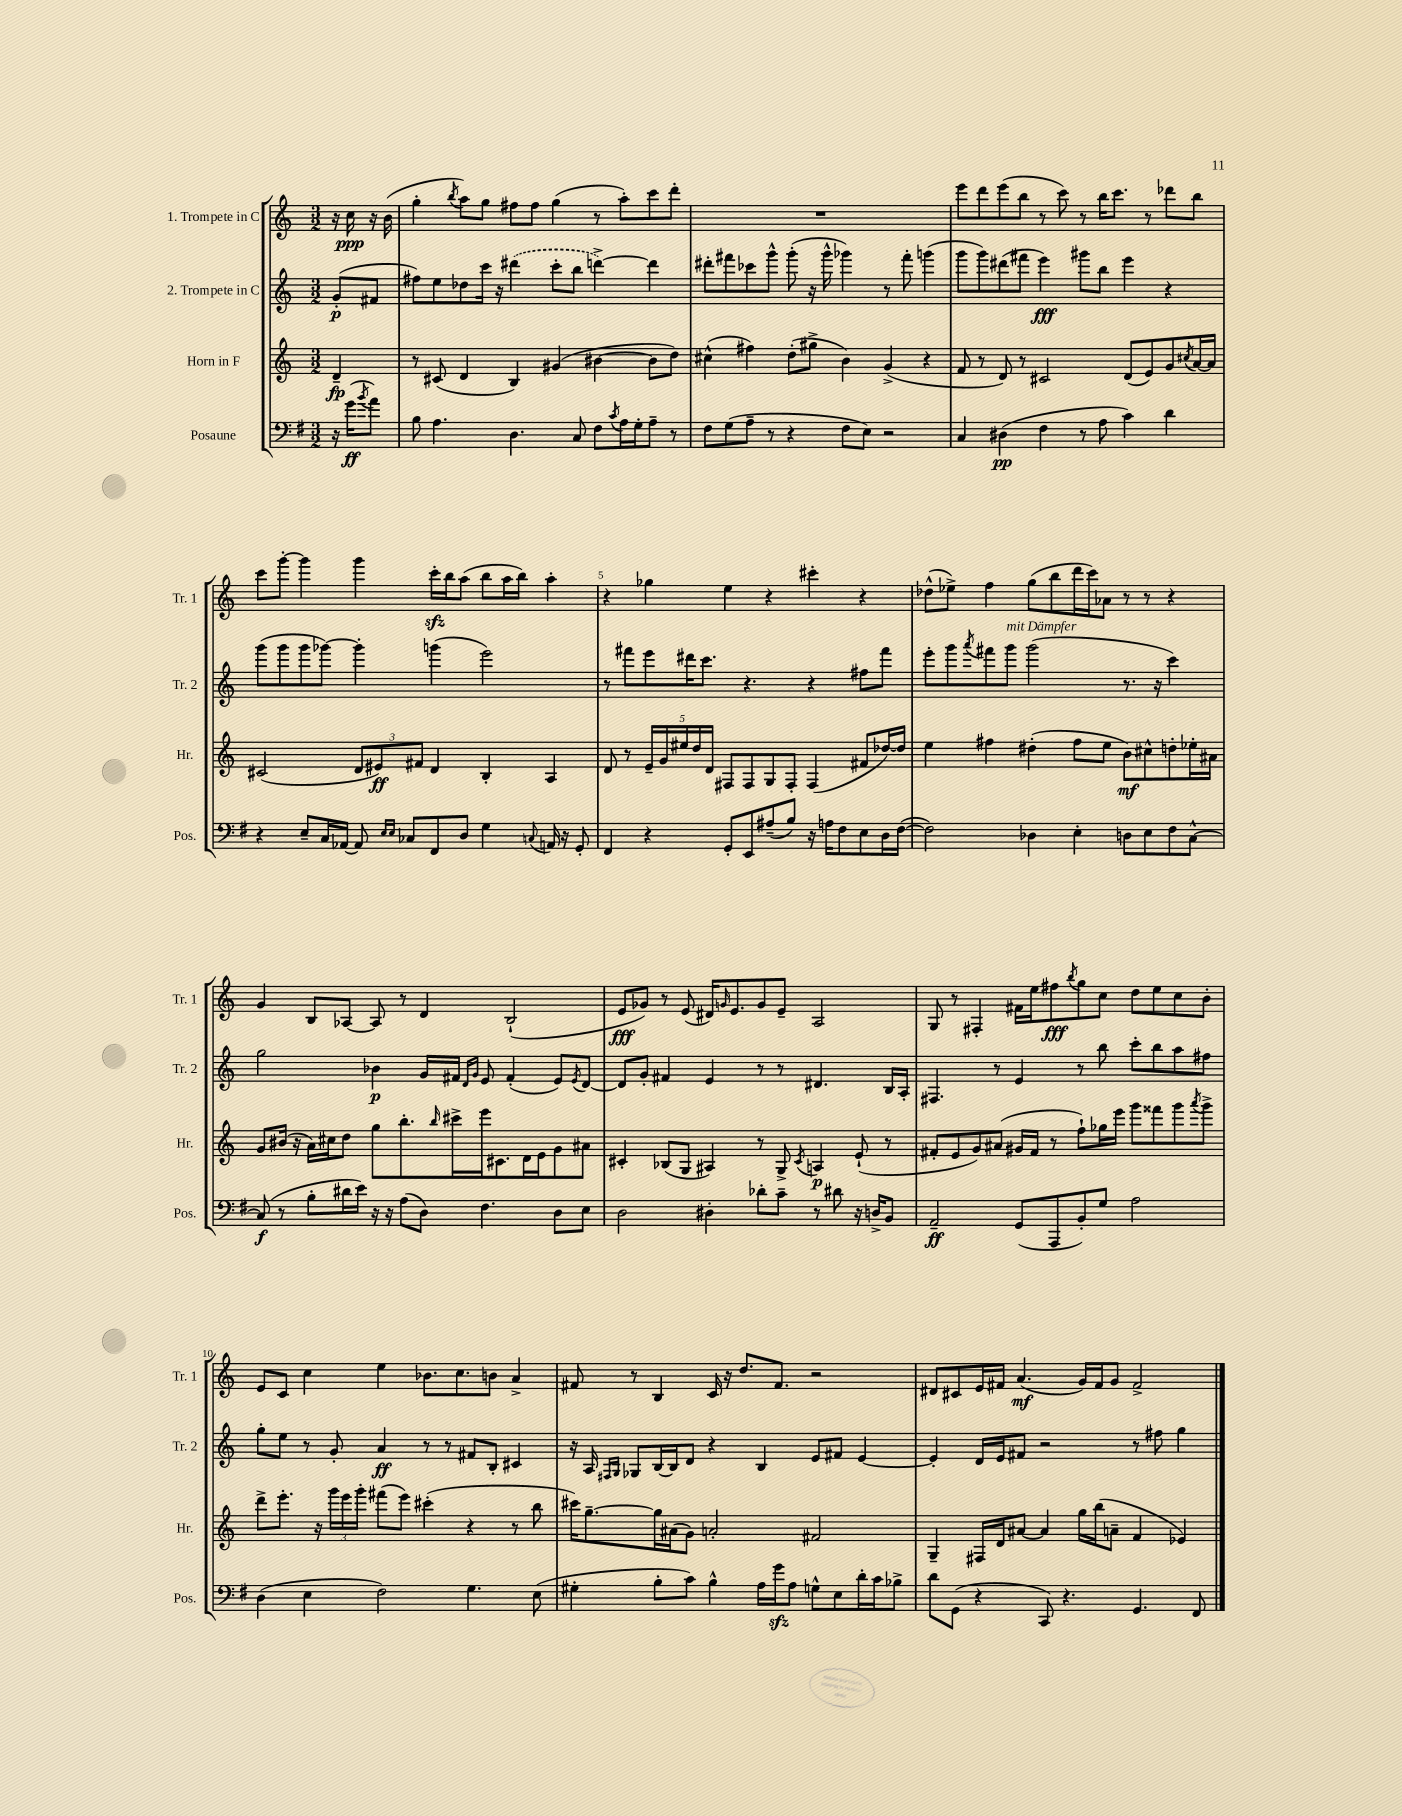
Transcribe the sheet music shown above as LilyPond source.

<<
\new StaffGroup <<
\new Staff = "s0" \with { instrumentName = "1. Trompete in C" shortInstrumentName = "Tr. 1" } {
    \clef treble \key c \major \numericTimeSignature \time 3/2 \partial 4
    r16 c''16\ppp r16 b'16( |
    g''4-. \acciaccatura { b''8 } a''8) g''8 fis''8 fis''8 g''4( r8 a''8-.) c'''8 d'''8-. |
    R1. |
    e'''8 d'''8 e'''8( b''8 r8 c'''8) r8 b''16 c'''8. r8 des'''8 b''8 |
    c'''8 g'''8~-. g'''4 g'''4 c'''16-.\sfz b''16 a''8( b''8 a''16 b''16) a''4-. |
    r4 ges''4 e''4 r4 cis'''4-. r4 |
    des''8-^( ees''8->) f''4 g''8( b''8 d'''16 c'''16) aes'8 r8 r8 r4 |
    g'4 b8 aes8~ aes8 r8 d'4 b2-!( |
    e'8\fff ges'8) r8 e'8( dis'16) \grace { g'16 } e'8. g'8 e'8-- a2 |
    g8 r8 fis4-. fis'16 e''16 fis''8\fff \acciaccatura { b''8 } g''8 c''8 d''8 e''8 c''8 b'8-. |
    e'8 c'8 c''4 e''4 bes'8. c''8. b'8 a'4-> |
    fis'8 r8 b4 c'16 r16 d''8. fis'8. r2 |
    dis'8 cis'8 e'16 fis'16 a'4.\mf( g'16) fis'16 g'8 fis'2-> \bar "|." |
}
\new Staff = "s1" \with { instrumentName = "2. Trompete in C" shortInstrumentName = "Tr. 2" } {
    \clef treble \key c \major \numericTimeSignature \time 3/2 \partial 4
    g'8-.\p( fis'8 |
    fis''8) e''8 des''8 c'''16 r16 \once \slurDashed dis'''4( c'''8-. b''8 d'''4~->) d'''4 |
    dis'''8-. fis'''8 ces'''8 g'''8-^ g'''8-.( r16 g'''16-^ ges'''4) r8 fis'''8-. g'''4( |
    g'''8 g'''8) dis'''8( fis'''8 e'''4\fff) gis'''8 b''8 e'''4 r4 |
    g'''8( g'''8 g'''8 ges'''8~) ges'''4-. g'''4( e'''2) |
    r8 fis'''8 e'''8 dis'''16 c'''8. r4. r4 fis''8 fis'''8 |
    e'''8-. g'''8 \acciaccatura { a'''8 } fis'''8 g'''8^\markup { \italic "mit Dämpfer" } g'''2( r8. r16 c'''4) |
    g''2 bes'4\p g'16 fis'16 \grace { d'16 g'16 } e'8 fis'4-.( e'8) \acciaccatura { e'8 } d'8~ |
    d'8 g'8-. fis'4 e'4 r8 r8 dis'4. b16 a16-. |
    fis4. r8 e'4 r8 b''8 c'''8-. b''8 a''8 fis''8 |
    g''8-. e''8 r8 g'8-. a'4\ff r8 r8 fis'8 b8-. cis'4 |
    r16 a16 \grace { fis16 g16 } ges8 b16~ b16 d'8 r4 b4 e'8 fis'8 e'4~ |
    e'4-. d'16 e'16 fis'8 r2 r8 fis''8 g''4 \bar "|." |
}
\new Staff = "s2" \with { instrumentName = "Horn in F" shortInstrumentName = "Hr." } {
    \clef treble \key c \major \numericTimeSignature \time 3/2 \partial 4
    d'4--\fp |
    r8 cis'8( d'4 b4) gis'4( bis'4~ bis'8 d''8) |
    cis''4-^( fis''4) d''8-.( gis''8-> b'4) g'4->( r4 |
    f'8 r8 d'8) r8 cis'2 d'8( e'8) g'8 \acciaccatura { cis''8 } a'16~ a'16 |
    cis'2( \tuplet 3/2 { d'8 eis'8\ff) fis'8 } d'4 b4-. a4 |
    d'8 r8 \tuplet 5/4 { e'16-- g'16 eis''16 d''16 d'16 } fis8 fis8 g8 fis8-. fis4( fis'8 des''16~) des''16 |
    e''4 fis''4 dis''4-.( fis''8 e''8 b'8\mf) cis''8-^ d''8-. ees''16-. ais'16 |
    g'8 bis'16( r16 a'16) cis''16 d''8 g''8 b''8.-. \grace { b''16 } cis'''16-> e'''16 cis'8. d'16 e'16 g'8 ais'8 |
    cis'4-. bes8( g8 ais4) r8 g8-> \acciaccatura { cis'8 } a4\p e'8-!( r8 |
    fis'8-. e'8 g'8) ais'8( gis'16 fis'16 r8 f''8-!) ges''16 e'''16 g'''8 fisis'''8 g'''8 \acciaccatura { a'''8 } g'''8-> |
    d'''8-> e'''8.-. r16 \tuplet 3/2 { g'''16 e'''16 g'''16-. } fis'''8( e'''8) cis'''4-.( r4 r8 b''8 |
    cis'''16) g''8.~-- g''16 ais'16( g'8) a'2-. fis'2 |
    g4-- fis16 d'16 ais'8~ ais'4 g''16 b''16( a'8-- f'4 ees'4) \bar "|." |
}
\new Staff = "s3" \with { instrumentName = "Posaune" shortInstrumentName = "Pos." } {
    \clef bass \key g \major \numericTimeSignature \time 3/2 \partial 4
    r16 g'16\ff( \acciaccatura { b'8 } a'8) |
    b8 a4. d4. c8 fis8 \acciaccatura { c'8 } a16 g16-. a8-- r8 |
    fis8 g8( a8-- r8 r4 fis8 e8) r2 |
    c4 dis4\pp( fis4 r8 a8 c'4) d'4 |
    r4 e8-- c16 aes,16~ aes,8 \grace { e16 e16 } ces8 fis,8 d8 g4 \appoggiatura { c8 } a,16 r16 g,8-. |
    fis,4 r4 g,8-. e,8 ais8--( b8) r16 a16 fis8 e8 d16 fis16~( |
    fis2) des4 e4-. d8 e8 fis8 c8~-^ |
    c8\f( r8 b8-. dis'16 e'16) r16 r16 a8( d8) fis4. d8 e8 |
    d2 dis4-. des'8-. c'8-- r8 dis'8 r16 d16-> b,8 |
    a,2--\ff g,8( a,,8 b,8-.) g8 a2 |
    d4( e4 fis2) g4. e8( |
    gis4-. b8-. c'8) b4-^ a16 g'16\sfz a8 g8-^ e8 d'16-. c'16 bes8-> |
    d'8 g,8( r4 c,8) r4. g,4. fis,8 \bar "|." |
}
>>
>>
\layout { \context { \Score \override BarNumber.break-visibility = ##(#f #t #t) barNumberVisibility = #(every-nth-bar-number-visible 5) } }
